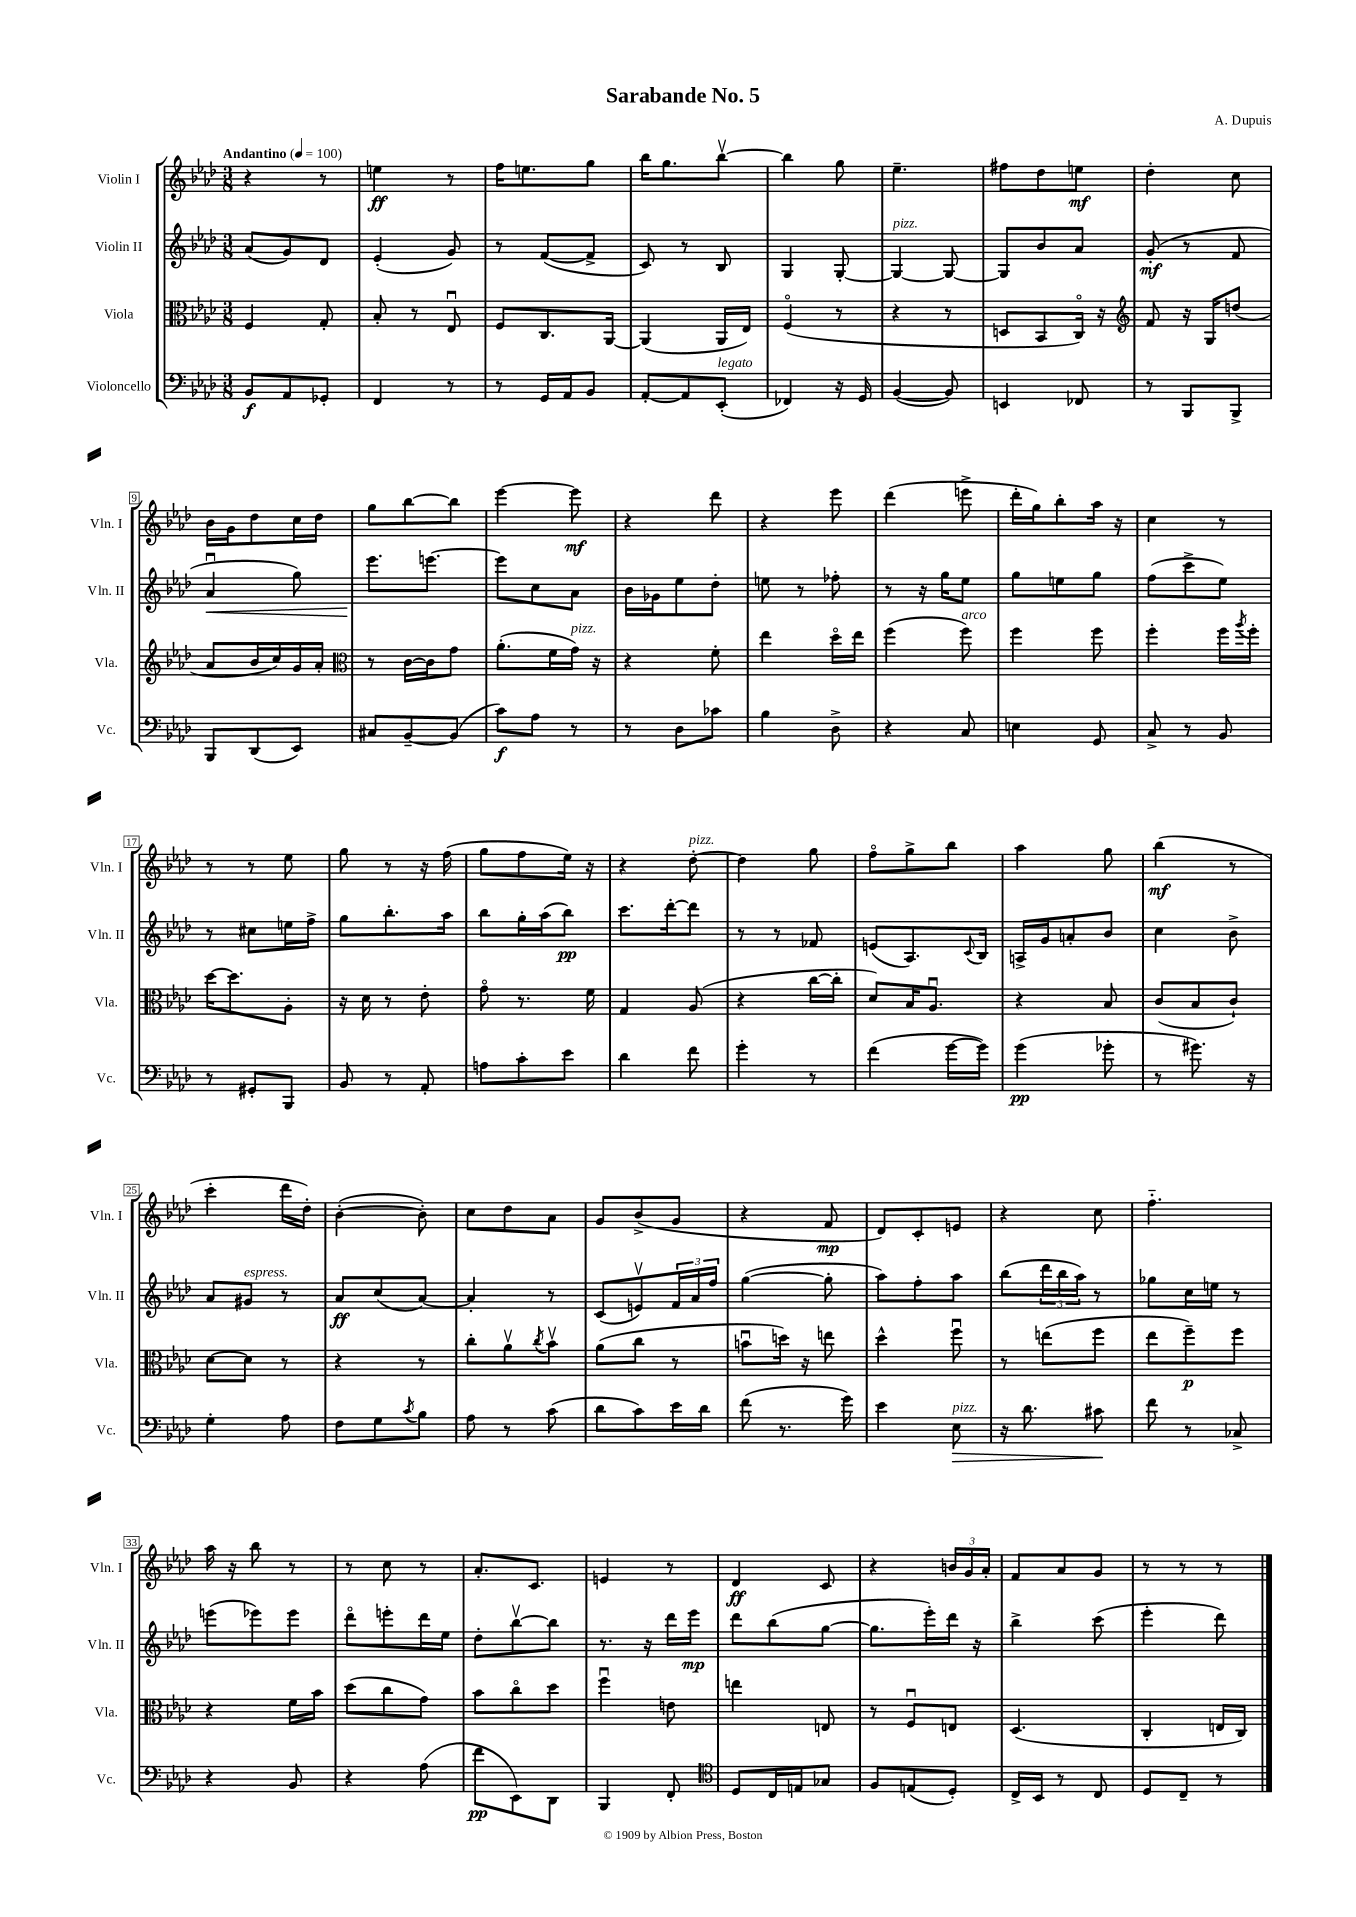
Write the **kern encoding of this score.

**kern	**kern	**kern	**kern
*staff4	*staff3	*staff2	*staff1
*clefF4	*clefC3	*clefG2	*clefG2
*k[b-e-a-d-]	*k[b-e-a-d-]	*k[b-e-a-d-]	*k[b-e-a-d-]
*M3/8	*M3/8	*M3/8	*M3/8
*MM100	*MM100	*MM100	*MM100
8BB-	4F	(8a-	4r
8AA-	.	8g)	.
8GG-'	8G'	8d-	8r
=	=	=	=
4FF	8B-'	(4e-'	4ee
.	8r	.	.
8r	8E-u	8g)	8r
=	=	=	=
8r	8F	8r	16ff
.	.	.	8.ee
16GG	8.C	([8f	.
16AA-	.	.	.
8BB-	.	8f^]	8gg
.	[16AA-	.	.
=	=	=	=
[8AA-'	(4AA-]	8c)	16bb-
.	.	.	8.gg
8AA-]	.	8r	.
(8EE-'	16AA-	8B-	[8bb-v
.	16E-)	.	.
=	=	=	=
4FF-)	(4Fo	4G	4bb-]
16r	8r	[8G'	8gg
16GG	.	.	.
=	=	=	=
([4BB-	4r	4G_	4.ee-~
8BB-])	8r	8G_	.
=	=	=	=
4EE	8D	8G]	8ff#
.	8BB-	8b-	8dd-
8FF-	16Co)	8a-	8ee
.	16r	.	.
=	=	=	=
*	*clefG2	*	*
8r	8f	(8g'	4dd-'
8BBB-	16r	8r	.
.	16G	.	.
8BBB-^	(8dd	8f	8cc
=	=	=	=
8BBB-	8a-	4a-u	16b-
.	.	.	16g
(8DD-	16b-	.	8dd-
.	16cc)	.	.
8EE-)	16g	8gg)	16cc
.	16a-'	.	16dd-
=	=	=	=
*	*clefC3	*	*
8C#	8r	8.eee-	8gg
[8BB-~	[16c	.	[8bb-
.	16c]	[8.eee	.
(8BB-]	8g	.	8bb-]
=	=	=	=
8c)	(8.a-'	8eee]	[4eee-
8A-	.	8cc	.
.	16f	.	.
8r	16g)	8a-	8eee-]
.	16r	.	.
=	=	=	=
8r	4r	16b-	4r
.	.	16g-	.
8D-	.	8ee-	.
8c-	8f'	8dd-'	8ddd-
=	=	=	=
4B-	4ee-	8ee	4r
.	.	8r	.
8D-^	16dd-o	8ff-'	8eee-
.	16ee-	.	.
=	=	=	=
4r	(4ff	8r	(4ddd-
.	.	16r	.
.	.	16gg	.
8C	8ff)	8ee-	8eee^
=	=	=	=
4E	4ff	8gg	16ddd-'
.	.	.	16gg)
.	.	8ee	8bb-'
8GG	8ff	8gg	16aa-
.	.	.	16r
=	=	=	=
8C^	4ff'	(8ff	4cc
8r	.	8ccc^	.
8BB-	16ff	8ee-)	8r
.	8qaa-	.	.
.	16ff'	.	.
=	=	=	=
8r	[16dd-	8r	8r
.	8.dd-]	.	.
8GG#'	.	8cc#	8r
8BBB-	8A-'	16ee	8ee-
.	.	16ff^	.
=	=	=	=
8BB-	16r	8gg	8gg
.	16d-	.	.
8r	8r	8.bb-'	8r
8AA-'	8e-'	.	16r
.	.	16aa-	(16ff
=	=	=	=
8A	8go	8bb-	8gg
8c'	8.r	16gg'	8ff
.	.	(16aa-	.
8e-	.	8bb-)	16ee-)
.	16f	.	16r
=	=	=	=
4d-	4G	8.ccc	4r
.	.	[16ddd-'	.
8f	(8A-	8ddd-]	[8dd-'
=	=	=	=
4g'	4r	8r	4dd-]
.	.	8r	.
8r	[16cc	8f-	8gg
.	16cc']	.	.
=	=	=	=
(4f	8d-)	(8e	8ffo
.	16B-	8.A-)	8gg^
.	8.A-u	.	.
[16g	.	.	8bb-
.	.	8qqc	.
16g])	.	16B-	.
=	=	=	=
(4g	4r	16A^	4aa-
.	.	16g	.
.	.	8a'	.
8g-'	8B-	8b-	8gg
=	=	=	=
8r	(8c	4cc	(4bb-
8.g#)	8B-	.	.
.	8c`)	8b-^	8r
16r	.	.	.
=	=	=	=
4G'	[8d-	8a-	4ccc'
.	8d-]	8g#	.
8A-	8r	8r	16ddd-
.	.	.	16dd-')
=	=	=	=
8F	4r	8a-	([4b-'
8G	.	(8cc	.
8qc	.	.	.
8B-	8r	[8a-)	8b-'])
=	=	=	=
8A-	8cc'	4a-']	8cc
8r	8a-v	.	8dd-
.	8qcc	.	.
(8c	8b-v	8r	8a-
=	=	=	=
8d-	(8a-	(8c	8g
8c)	8cc	8ev)	(8b-^
16e-	8r	24f	8g
.	.	24a-	.
16d-	.	.	.
.	.	24ff	.
=	=	=	=
(8f	8bu	([4gg	4r
8.r	16dd)	.	.
.	16r	.	.
.	8ee	8gg']	8f
16g)	.	.	.
=	=	=	=
4e-	4dd-^^	8aa-)	8d-)
.	.	8ff'	8c'
8E-	8ffu	8aa-	8e
=	=	=	=
16r	8r	(8bb-	4r
8.d-	.	.	.
.	(8ee	24ddd-	.
.	.	24bb-	.
.	.	24aa-)	.
8c#	8ff	8r	8cc
=	=	=	=
8f	8ee-	8gg-	4.ff'~
8r	8ff~)	16cc	.
.	.	16ee	.
8C-^	8ff	8r	.
=	=	=	=
4r	4r	(8eee	16aa-
.	.	.	16r
.	.	8eee-)	8bb-
8BB-	16f	8eee-	8r
.	16b-	.	.
=	=	=	=
4r	(8dd-	8ddd-o	8r
.	8cc	8eee'	8cc
(8A-	8g)	16ddd-	8r
.	.	16ee-	.
=	=	=	=
8f	8b-	8dd-'	8.a-'
8EE-)	8cco	[8bb-v	.
.	.	.	8.c
8DD-	8dd-	8bb-]	.
=	=	=	=
4BBB-	4ffu	8.r	4e
.	.	16r	.
8FF'	8e	16ddd-	8r
.	.	16eee-	.
=	=	=	=
*clefC4	*	*	*
8D-	4ee	8ddd-	4d-
16C	.	(8bb-	.
16E	.	.	.
8G-	8E	[8gg	8c
=	=	=	=
8F	8r	8.gg]	4r
(8E	8Fu	.	.
.	.	16eee-')	.
8D-')	8E	16ddd-	24b
.	.	.	24g
.	.	16r	.
.	.	.	24a-'
=	=	=	=
16C^	(4.D-	4bb-^	8f
16BB-	.	.	.
8r	.	.	8a-
8C	.	(8ccc	8g
=	=	=	=
8D-	4C'	4eee-'	8r
8C~	.	.	8r
8r	16E	8ddd-)	8r
.	16C)	.	.
==	==	==	==
*-	*-	*-	*-
